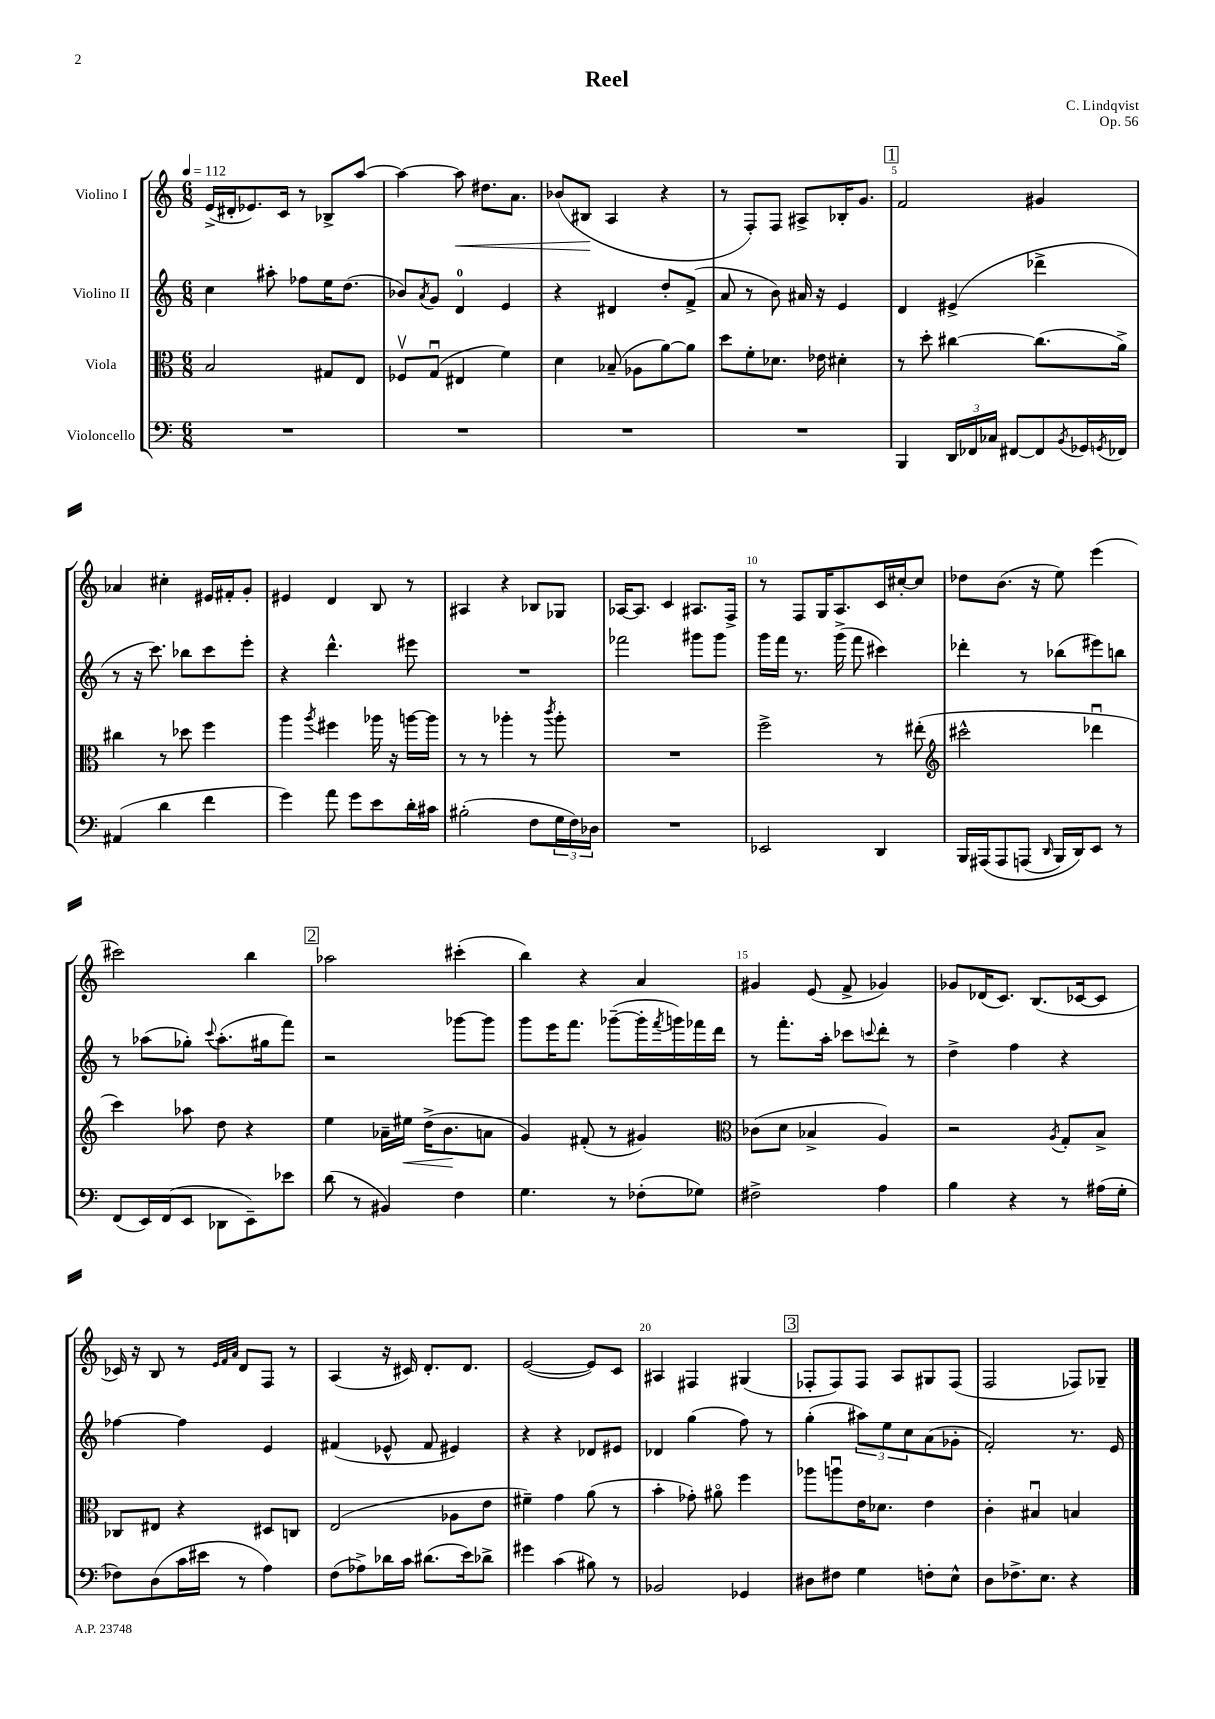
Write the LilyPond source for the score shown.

\header { title = "Reel" composer = "C. Lindqvist" opus = "Op. 56" }
<<
\new StaffGroup <<
\new Staff = "s0" \with { instrumentName = "Violino I" } {
    \clef treble \key c \major \numericTimeSignature \time 6/8 \tempo 4 = 112
    e'16->( dis'16-. ees'8.) c'16 r8 bes8-> a''8~ |
    a''4~ a''8\< dis''8. a'8. |
    bes'8( bis8\! a4 r4 |
    r8 f8-.) f8 ais8-> bes16-. g'8. |
    \mark \markup { \box "1" } f'2 gis'4 |
    aes'4 cis''4-. eis'16 fis'16-. g'8-. |
    eis'4 d'4 b8 r8 |
    ais4 r4 bes8 ges8 |
    aes16~ aes8. c'4 ais8. f16-> |
    r8 f8 g16 a8. c'16 cis''16~-. cis''8 |
    des''8 b'8.( r16 e''8) e'''4( |
    cis'''2) b''4 |
    \mark \markup { \box "2" } aes''2 cis'''4-.( |
    b''4) r4 a'4 |
    gis'4 e'8( f'8-> ges'4) |
    ges'8 des'16( c'8.) b8.( ces'16~ ces'8 |
    ces'16) r16 b8 r8 \grace { e'32 f'32 a'32 } d'8 f8 r8 |
    a4( r16 cis'16) d'8.-. d'8. |
    e'2~( e'8) c'8 |
    ais4 fis4 gis4( |
    \mark \markup { \box "3" } fes8-. fes8) fes8 a8 gis8 fes8( |
    f2 fes8) ges8-- \bar "|." |
}
\new Staff = "s1" \with { instrumentName = "Violino II" } {
    \clef treble \key c \major \numericTimeSignature \time 6/8
    c''4 ais''8-. fes''8 e''16 d''8.( |
    bes'8) \acciaccatura { a'8 } g'8 d'4-0 e'4 |
    r4 dis'4 d''8-. f'8->( |
    a'8 r8 b'8) ais'16 r16 e'4 |
    \mark \markup { \box "1" } d'4 eis'4->( des'''4-> |
    r8 r16 c'''8.) bes''8 c'''8 e'''8-. |
    r4 d'''4.-^ eis'''8 |
    R2. |
    fes'''2 gis'''8 gis'''8 |
    g'''16 f'''16 r8. g'''16->( f'''8 cis'''4) |
    des'''4-. r8 bes''8( eis'''8) b''8 |
    r8 aes''8( ges''8-.) \appoggiatura { c'''8 } aes''8.-.( gis''16 f'''8) |
    \mark \markup { \box "2" } r2 ges'''8~ ges'''8 |
    g'''8 e'''16 f'''8. ges'''8~--( ges'''16-. \acciaccatura { f'''8 } g'''16) fes'''16 d'''16 |
    r8 f'''8.-. a''16-. ces'''8 \appoggiatura { c'''8 } d'''8-. r8 |
    d''4-> f''4 r4 |
    fes''4~ fes''4 e'4 |
    fis'4( ees'8-^ fis'8 eis'4) |
    r4 r4 des'8 eis'8 |
    des'4 g''4( f''8) r8 |
    \mark \markup { \box "3" } g''4-.( \tuplet 3/2 { ais''8) e''8 c''8 } a'8( ges'8-. |
    f'2-.) r8. e'16 \bar "|." |
}
\new Staff = "s2" \with { instrumentName = "Viola" } {
    \clef alto \key c \major \numericTimeSignature \time 6/8
    b2 gis8 e8 |
    fes8\upbow g8\downbow( eis4 f'4) |
    d'4 bes8--( aes8 a'8~) a'8 |
    d''8 f'8-. des'8. ees'16 dis'4-. |
    \mark \markup { \box "1" } r8 d''8-. cis''4~ cis''8.( a'16->) |
    cis''4 r8 des''8 f''4 |
    a''4 \acciaccatura { a''8 } fis''4 aes''16 r16 a''16~ a''16 |
    r8 r8 aes''4-. r8 \acciaccatura { c'''8 } aes''8-. |
    R2. |
    f''2-> r8 eis''8-.( |
    \clef treble cis'''2-^ des'''4\downbow |
    c'''4) aes''8 d''8 r4 |
    \mark \markup { \box "2" } e''4 aes'16-- eis''16\< d''16->( b'8.\! a'8 |
    g'4) fis'8-.( r8 gis'4) |
    \clef alto ces'8( d'8 bes4-> a4) |
    r2 \acciaccatura { a8 } g8-. b8-> |
    ces8 eis8 r4 dis8 c8 |
    e2( aes8 e'8 |
    fis'4--) g'4 a'8( r8 |
    b'4-. ges'8-.) ais'8\flageolet f''4 |
    \mark \markup { \box "3" } aes''8 a''8\downbow e'16 des'8. e'4 |
    c'4-. bis4\downbow b4 \bar "|." |
}
\new Staff = "s3" \with { instrumentName = "Violoncello" } {
    \clef bass \key c \major \numericTimeSignature \time 6/8
    R2. |
    R2. |
    R2. |
    R2. |
    \mark \markup { \box "1" } b,,4 \tuplet 3/2 { d,16 fes,16 ces16 } fis,8~ fis,8 \acciaccatura { b,8 } ges,16 \acciaccatura { g,8 } fes,16 |
    ais,4( d'4 f'4 |
    g'4) a'8 g'8 e'8 d'16-. cis'16 |
    bis2-.( f8 \tuplet 3/2 { g16 f16) des16 } |
    R2. |
    ees,2 d,4 |
    b,,16 ais,,16\( ais,,8 a,,8( \grace { d,16 } b,,16) d,16\) e,8 r8 |
    f,8( e,16) f,16( e,8 des,8 e,8--) ees'8 |
    \mark \markup { \box "2" } d'8( r8 bis,4) f4 |
    g4. r8 fes8-.( ges8) |
    fis2-> a4 |
    b4 r4 r8 ais16( g16-. |
    fes8) d8( c'16 eis'16 r8 a4) |
    f8( aes8->) des'16 c'16 dis'8.( e'16) des'8-> |
    gis'4 c'4( bis8) r8 |
    bes,2 ges,4 |
    \mark \markup { \box "3" } dis8 fis8 g4 f8-. e8-^ |
    d8 fes8.-> e8. r4 \bar "|." |
}
>>
>>
\layout { \context { \Score \override BarNumber.break-visibility = ##(#f #t #t) barNumberVisibility = #(every-nth-bar-number-visible 5) } }
